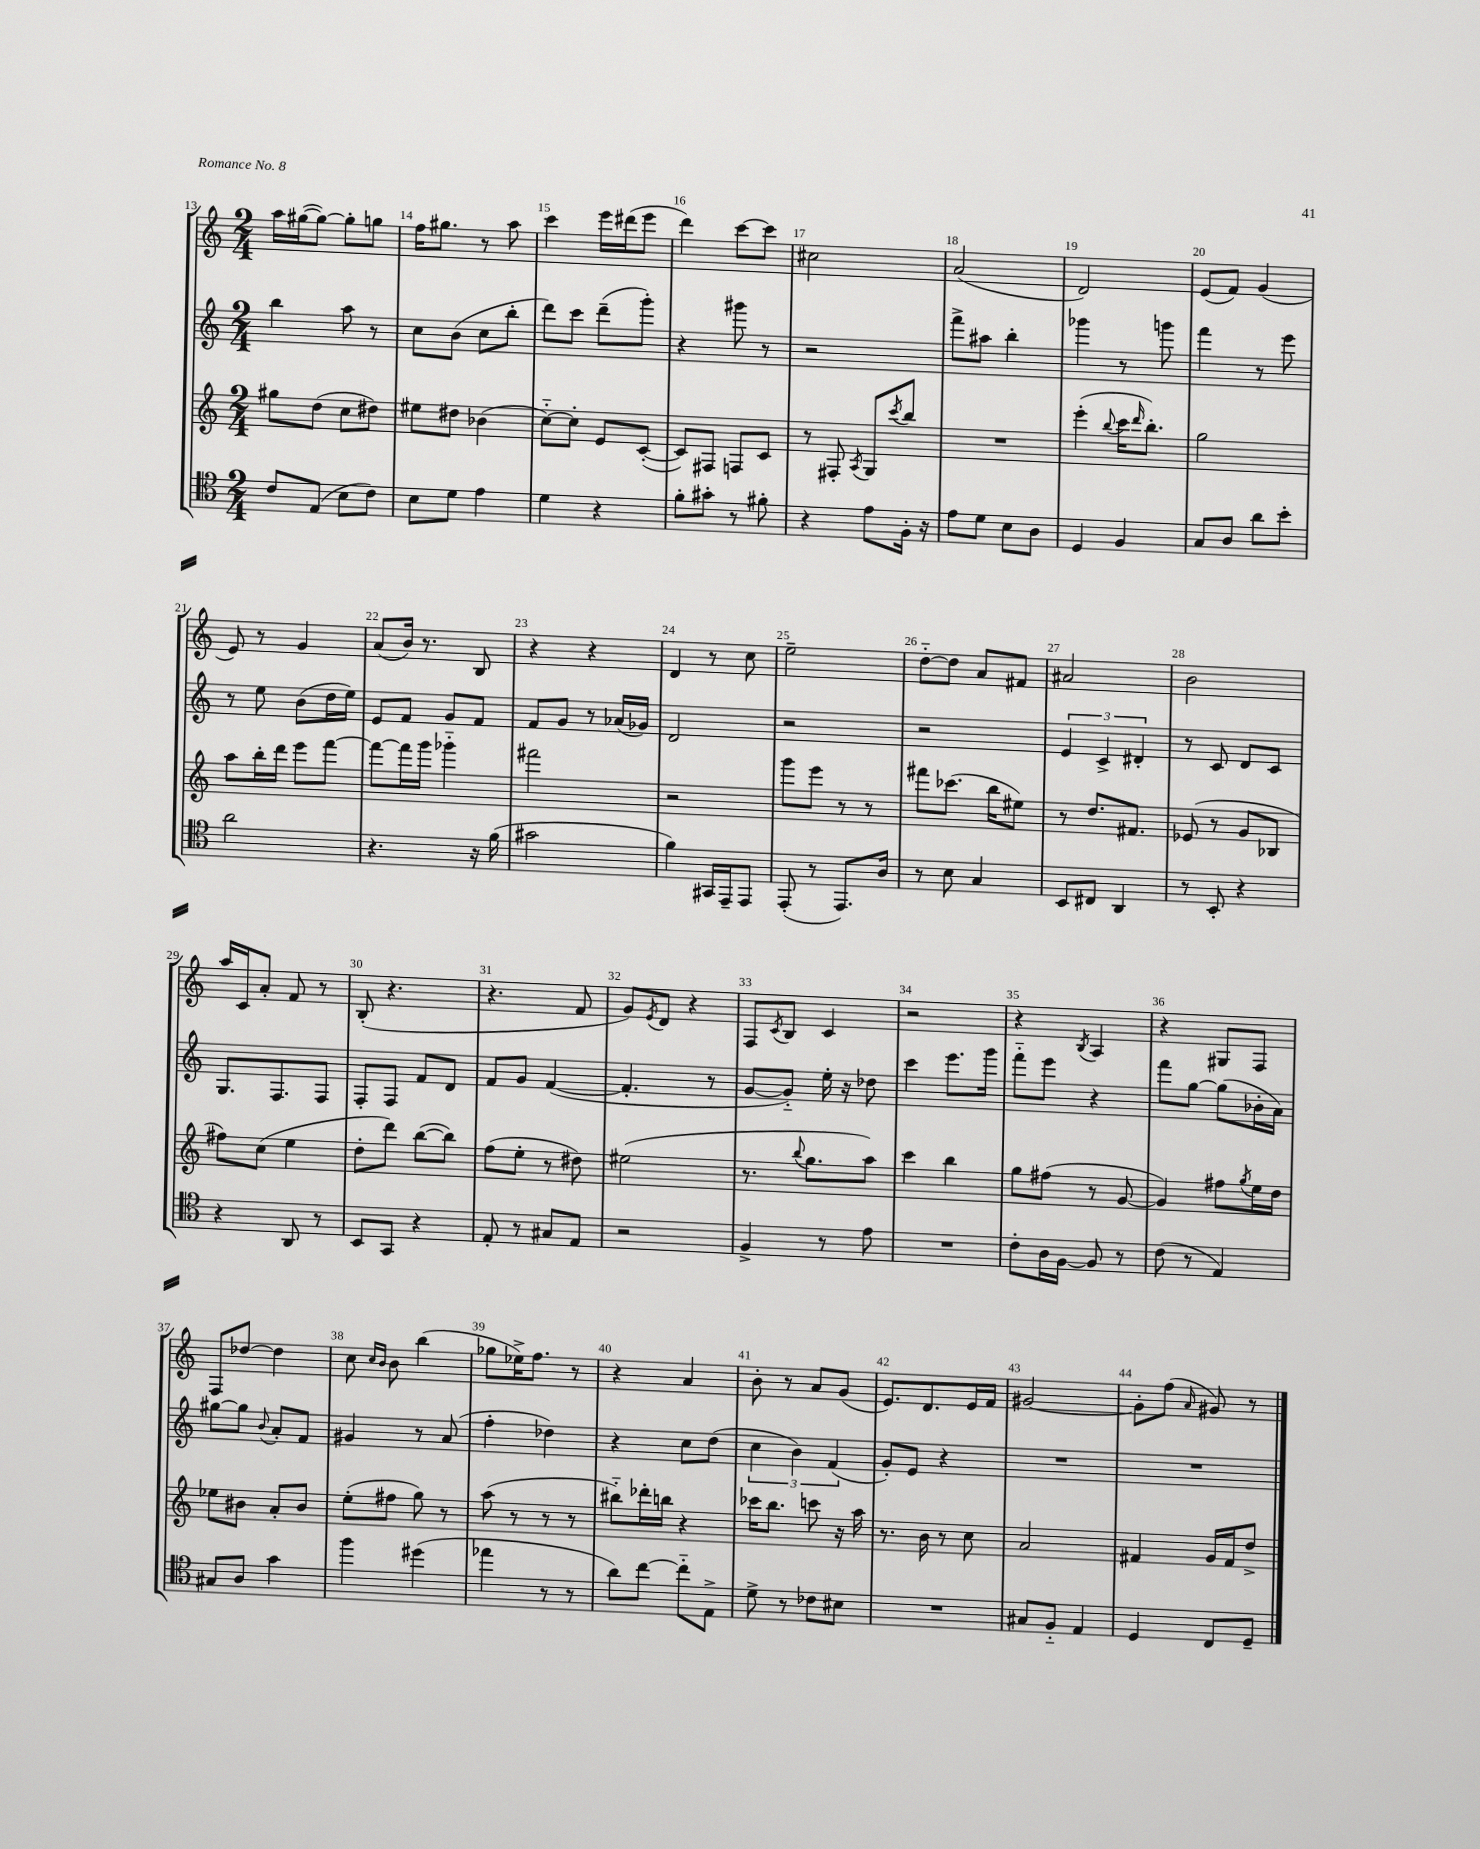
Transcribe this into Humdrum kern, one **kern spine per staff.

**kern	**kern	**kern	**kern
*staff4	*staff3	*staff2	*staff1
*clefC4	*clefG2	*clefG2	*clefG2
*k[]	*k[]	*k[]	*k[]
*M2/4	*M2/4	*M2/4	*M2/4
8c	8gg#	4bb	16aa
.	.	.	([16gg#
(8E	(8dd	.	8gg#_)
8B	8cc	8aa	8gg#']
8c)	8dd#)	8r	8gg
=	=	=	=
8B	8ee#	8cc	16ff
.	.	.	8.gg#
8d	8dd#	(8b	.
4e	(4b-	8cc	8r
.	.	8bb'	8aa
=	=	=	=
4d	[8cc'~)	8ddd)	4ccc
.	8cc']	8ccc	.
4r	8e	(8ddd~	16eee
.	.	.	(16ddd#
.	([8c'	8ggg')	8eee
=	=	=	=
8f'	8c])	4r	4ddd)
8g#'	8F#	.	.
8r	8F	8ggg#	[8ccc
8f#'	8c	8r	8ccc]
=	=	=	=
4r	8r	2r	2cc#
.	8F#'	.	.
.	8qA	.	.
8e	8G	.	.
.	8qccc	.	.
16F'	8bb	.	.
16r	.	.	.
=	=	=	=
8e	2r	8fff^	(2a
8d	.	8aa#	.
8B	.	4bb'	.
8A	.	.	.
=	=	=	=
4D	(4eee'	4ggg-	2d)
.	8qqbb	.	.
4F	16ccc	8r	.
.	16qqddd	.	.
.	8.bb')	.	.
.	.	8ggg	.
=	=	=	=
8G	2gg	4fff	(8e
8A	.	.	8f)
8a	.	8r	(4g
8b'	.	8eee	.
=	=	=	=
2a	8aa	8r	8e)
.	16bb'	8ee	8r
.	16ddd	.	.
.	8eee	(8b	4g
.	[8fff	16dd	.
.	.	16ee)	.
=	=	=	=
4.r	8fff_	8e	(8a
.	16fff]	8f	16b)
.	16ggg	.	8.r
.	4ggg-'~	8g	.
16r	.	8f	8B
(16f	.	.	.
=	=	=	=
2g#	2fff#	8f	4r
.	.	8g	.
.	.	8r	4r
.	.	(16a-	.
.	.	16g-)	.
=	=	=	=
4f)	2r	2d	4d
16GG#	.	.	8r
16EE~	.	.	.
8EE	.	.	8cc
=	=	=	=
(8EE'	8ggg	2r	2ee~
8r	8eee	.	.
8.EE)	8r	.	.
.	8r	.	.
16A	.	.	.
=	=	=	=
8r	8fff#	2r	[8dd'~
8B	(8.ccc-	.	8dd]
4G	.	.	8a
.	16bb	.	.
.	8ee#)	.	8f#
=	=	=	=
8BB	8r	6e	2a#
8C#	8.dd	.	.
.	.	6c^	.
4AA	.	.	.
.	8.f#	.	.
.	.	6d#'	.
=	=	=	=
8r	(8e-	8r	2b
8BB'	8r	8c	.
4r	8g	8d	.
.	8B-	8c	.
=	=	=	=
4r	8ff#)	8.G	16aa
.	.	.	16c
.	(8cc	.	8a'
.	.	8.F	.
8AA	4ee	.	8f
8r	.	8F	8r
=	=	=	=
8BB	8dd'	8F'	(8B'
8GG	8ddd)	8F	4.r
4r	([8bb	8f	.
.	8bb])	8d	.
=	=	=	=
8E'	(8ff	8f	4.r
8r	8ee'	8g	.
8G#	8r	([4f	.
8E	8dd#)	.	8f
=	=	=	=
2r	(2ee#	4.f']	8g)
.	.	.	8qe
.	.	.	8d
.	.	.	4r
.	.	8r	.
=	=	=	=
4F^	8.r	[8g	8F
.	.	.	8qc
.	.	8g'~])	8B
.	8qqbb	.	.
.	8.gg	.	.
8r	.	16ee'	4c
.	.	16r	.
8e	8aa)	8dd-	.
=	=	=	=
2r	4ccc	4ccc	2r
.	4bb	8.eee	.
.	.	16ggg	.
=	=	=	=
8c'	8gg	8fff'~	4r
16A	(8ff#	8eee	.
[16F	.	.	.
.	.	.	8qB
8F]	8r	4r	4A
8r	[8g	.	.
=	=	=	=
(8c	4g])	8fff	4r
8r	.	[8gg	.
4E)	8ff#	(8gg]	8G#
.	8qgg	.	.
.	16ee	16b-'	8F
.	16dd	16a)	.
=	=	=	=
8G#	8ee-	[8gg#	8F
8A	8b#	8gg#]	[8dd-
.	.	8qqb	.
4g	8a'	8a'	4dd-]
.	8b#	8f	.
=	=	=	=
4ff	(8ee'	4g#	8cc
.	.	.	16qqcc
.	.	.	16qqb
.	8ff#	.	8b
(4dd#	8gg)	8r	(4bb
.	8r	(8a	.
=	=	=	=
4ee-	(8aa	4ff'	8gg-
.	8r	.	16ee-^)
.	.	.	8.ff
8r	8r	4dd-)	.
8r	8r	.	8r
=	=	=	=
8a)	8bb#'~)	4r	4r
[8cc	16ddd-'	.	.
.	16bb	.	.
8cc'~]	4r	8cc	4a
8E^	.	(8dd	.
=	=	=	=
8d^	16ccc-	6cc	8b'
.	8.bb	.	.
8r	.	.	8r
.	.	6b)	.
8c-	8ccc	.	8a
.	.	(6f	.
8B#	16r	.	(8g
.	16aa	.	.
=	=	=	=
2r	8.r	8g')	8.e)
.	.	8e	.
.	16b	.	8.d
.	8r	4r	.
.	8cc	.	16e
.	.	.	16f
=	=	=	=
8G#	2a	2r	[2g#
8F'~	.	.	.
4E	.	.	.
=	=	=	=
4D	4f#	2r	8g#']
.	.	.	(8ff
.	.	.	16qqa
8C	16g	.	8g#)
.	16f#	.	.
8D~	8dd^	.	8r
==	==	==	==
*-	*-	*-	*-
